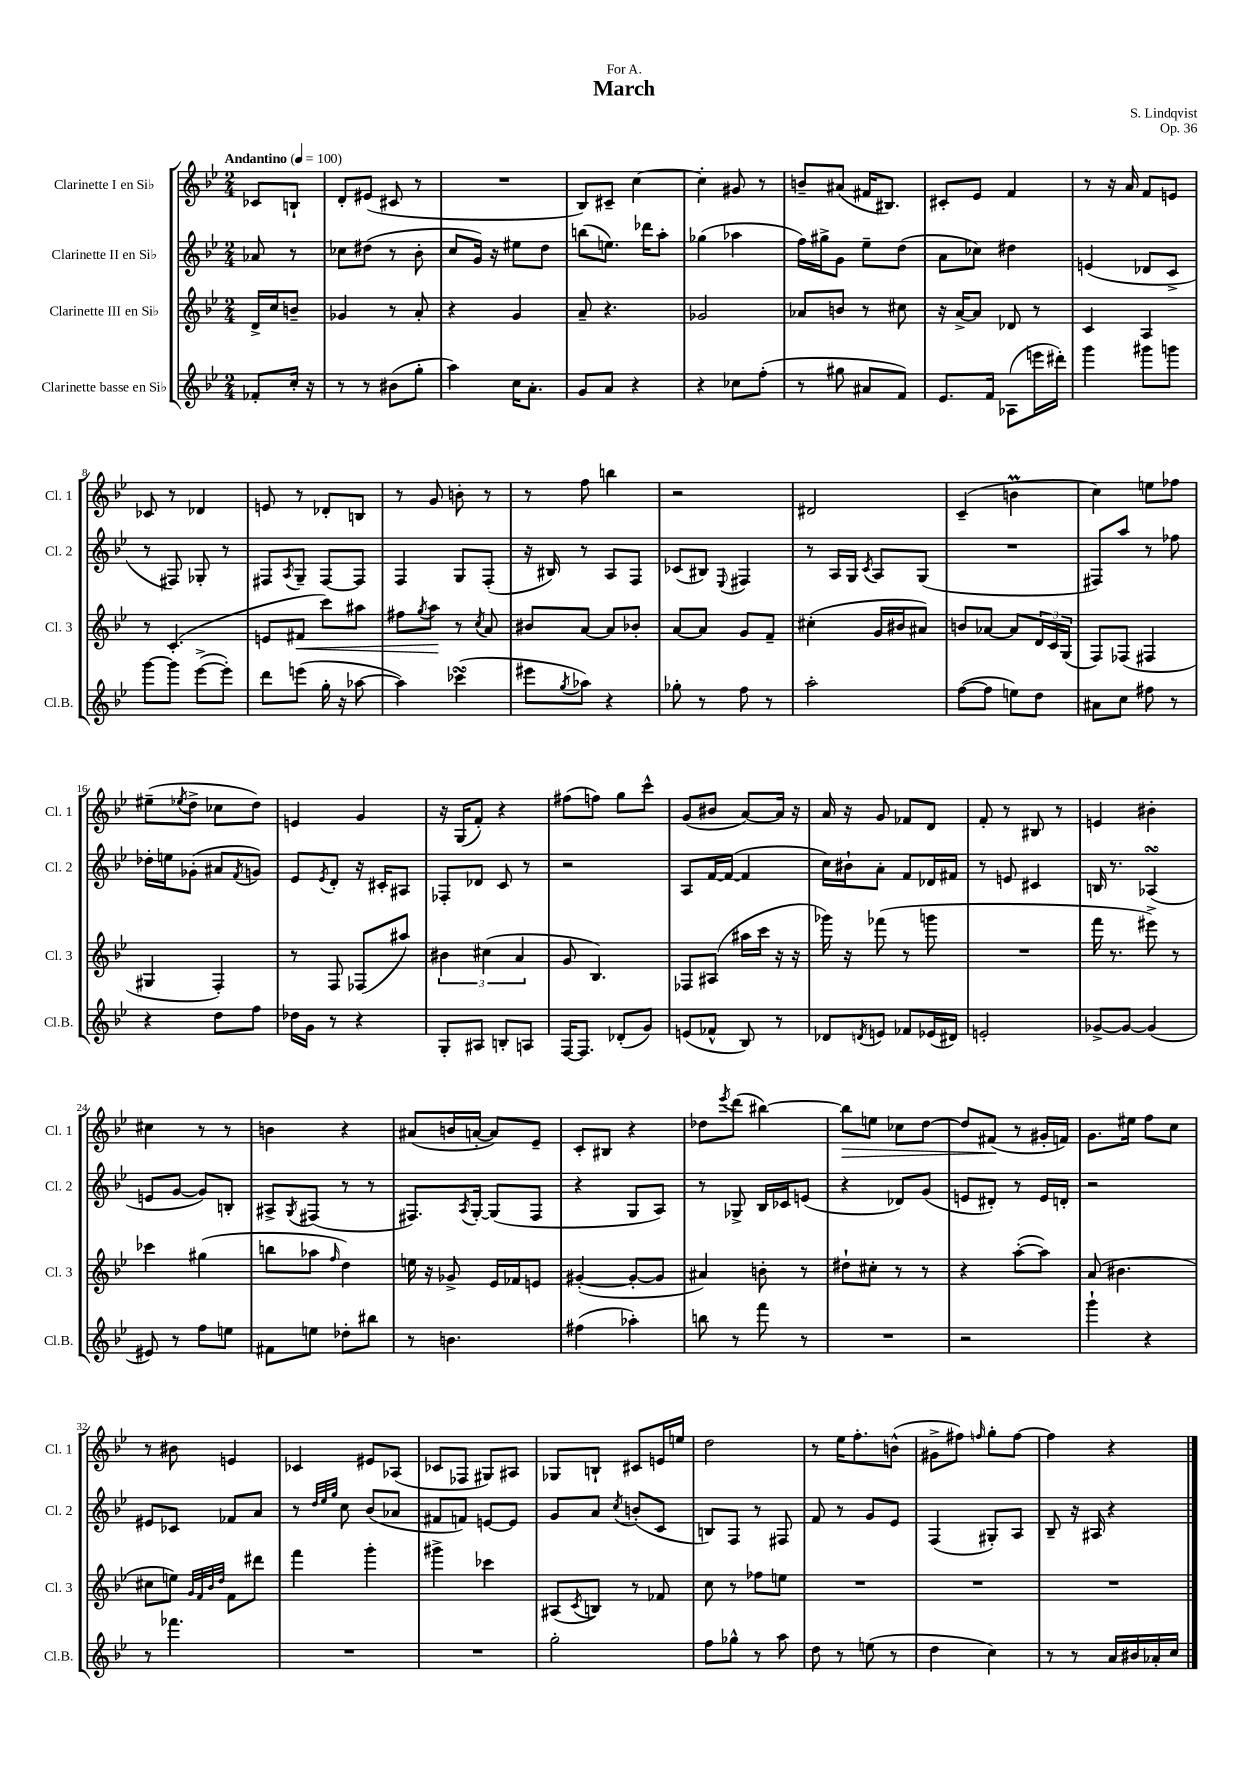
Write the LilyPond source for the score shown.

\header { title = "March" composer = "S. Lindqvist" dedication = "For A." opus = "Op. 36" }
<<
\new StaffGroup <<
\new Staff = "s0" \with { instrumentName = "Clarinette I en Sib" shortInstrumentName = "Cl. 1" } {
    \clef treble \key bes \major \numericTimeSignature \time 2/4 \partial 4 \tempo "Andantino" 4 = 100
    ces'8 b8-! |
    d'8-. eis'8( cis'8 r8 |
    R2 |
    bes8) cis'8-- c''4~ |
    c''4-. gis'8 r8 |
    b'8-- ais'8( fis'16 bis8.) |
    cis'8-. ees'8 f'4 |
    r8 r16 a'16 f'8 e'8 |
    ces'8 r8 des'4 |
    e'8 r8 des'8-. b8 |
    r8 g'8 b'8-. r8 |
    r8 f''8 b''4 |
    r2 |
    dis'2 |
    c'4--( b'4\prall |
    c''4) e''8 fes''8 |
    eis''8--( \acciaccatura { ees''8 } d''8-> ces''8 d''8) |
    e'4 g'4 |
    r16 g16( f'8-.) r4 |
    fis''8( f''8) g''8 c'''8-^ |
    g'8( bis'8 a'8~) a'16 r16 |
    a'16 r16 g'8 fes'8 d'8 |
    f'8-. r8 bis8 r8 |
    e'4 bis'4-. |
    cis''4 r8 r8 |
    b'4 r4 |
    ais'8( b'16 a'16~-. a'8) ees'8-- |
    c'8-. bis8 r4 |
    des''8 \acciaccatura { ees'''8 } d'''8( bis''4~) |
    bis''8\> e''8 ces''8 d''8~ |
    d''8 fis'8\!( r8 gis'16-. f'16) |
    g'8. eis''16 f''8 c''8 |
    r8 bis'8 e'4 |
    ces'4 eis'8 aes8( |
    ces'8 fes8 gis8) ais8 |
    ges8 b8-! cis'8 e'16 e''16 |
    d''2 |
    r8 ees''16 f''8.-. b'8-^( |
    gis'8-> fis''8) \grace { f''16 } g''8-. f''8~ |
    f''4 r4 \bar "|." |
}
\new Staff = "s1" \with { instrumentName = "Clarinette II en Sib" shortInstrumentName = "Cl. 2" } {
    \clef treble \key bes \major \numericTimeSignature \time 2/4 \partial 4
    aes'8 r8 |
    ces''8 dis''8( r8 bes'8-. |
    c''8 g'16) r16 eis''8 d''8 |
    b''8( e''8.) des'''16 a''8-. |
    ges''4( aes''4 |
    f''16) gis''16-> g'8 ees''8-- d''8( |
    a'8 ces''8) dis''4 |
    e'4( des'8 c'8-> |
    r8 fis8) ges8-. r8 |
    fis8 \acciaccatura { a8 } g8-- fis8~ fis8 |
    f4 g8 f8-.( |
    r16 bis16) r8 a8 f8 |
    ces'8( bis8) \appoggiatura { ees8 } fis4 |
    r8 a16 g16 \acciaccatura { c'8 } a8 g8( |
    R2 |
    fis8) a''8 r8 fes''8 |
    des''16-. e''16 ges'8-.( ais'8 \acciaccatura { f'8 } g'8) |
    ees'8 \acciaccatura { ees'8 } d'8-. r16 cis'16-. ais8 |
    fes8-. des'8 c'8 r8 |
    r2 |
    a8 f'16~ f'16~( f'4 |
    c''16) bis'16-! a'8-. f'8 des'16 fis'16 |
    r8 e'8 cis'4 |
    b16 r8. aes4\turn( |
    e'8 g'8~ g'8) b8-. |
    ais8-> \acciaccatura { g8 } fis8( r8 r8 |
    fis8.) \acciaccatura { a8 } g16~-. g8( fis8 |
    r4 g8 a8) |
    r8 ges8-> bes16 ces'16 e'8( |
    r4 des'8) g'8( |
    e'8 dis'8-.) r8 e'16 d'16-. |
    r2 |
    eis'8 ces'8 fes'8 a'8 |
    r8 \grace { d''32 ees''32 g''32 } c''8 bes'8( aes'8 |
    fis'8 f'8) e'8~ e'8 |
    g'8 a'8 \acciaccatura { c''8 } b'8-.( c'8 |
    b8) f8 r8 fis8 |
    f'8 r8 g'8 ees'8 |
    f4( gis8-.) a8 |
    bes8-- r16 ais16 r4 \bar "|." |
}
\new Staff = "s2" \with { instrumentName = "Clarinette III en Sib" shortInstrumentName = "Cl. 3" } {
    \clef treble \key bes \major \numericTimeSignature \time 2/4 \partial 4
    d'16-> c''16 b'8-- |
    ges'4 r8 a'8-. |
    r4 g'4 |
    a'8-- r4. |
    ges'2 |
    aes'8 b'8 r8 cis''8 |
    r16 a'16~-> a'8 des'8 r8 |
    c'4 a4 |
    r8 c'4.-.( |
    e'8 fis'8\< c'''8) ais''8 |
    fis''8 \acciaccatura { g''8 } a''8\! r8 \acciaccatura { c''8 } a'8 |
    bis'8 a'8~ a'8 bes'8-. |
    a'8~ a'8 g'8 f'8-- |
    cis''4-.( g'16 bis'16 ais'8) |
    b'8 aes'8~ aes'8 \tuplet 3/2 { d'16 c'16 g16( } |
    f8) fes8( fis4 |
    gis4 f4-.) |
    r8 f8 fes8( ais''8) |
    \tuplet 3/2 { bis'4 cis''4( a'4 } |
    g'8 bes4.) |
    fes8 ais8( ais''16 c'''16 r16 r16 |
    ges'''16) r16 fes'''8( r8 g'''8 |
    R2 |
    f'''16 r8. eis'''8->) r8 |
    ces'''4 gis''4( |
    b''8 aes''8 \grace { f''16 } d''4) |
    e''16 r16 ges'8-> ees'16 fes'16 e'8 |
    gis'4~-.( gis'8~-. gis'8 |
    ais'4) b'8-. r8 |
    dis''8-! cis''8-. r8 r8 |
    r4 a''8~-.( a''8) |
    a'8( bis'4. |
    cis''8 e''8) \grace { g'32 f'32 bes'32 d''32 } f'8 dis'''8 |
    f'''4 g'''4-. |
    gis'''4-> ces'''4 |
    ais8( \acciaccatura { c'8 } b8) r8 fes'8 |
    c''8 r8 fes''8 e''8 |
    R2 |
    R2 |
    R2 \bar "|." |
}
\new Staff = "s3" \with { instrumentName = "Clarinette basse en Sib" shortInstrumentName = "Cl.B." } {
    \clef treble \key bes \major \numericTimeSignature \time 2/4 \partial 4
    fes'8-. c''16-. r16 |
    r8 r8 bis'8( g''8-. |
    a''4) c''16 a'8.-. |
    g'8 a'8 r4 |
    r4 ces''8 f''8-.( |
    r8 gis''8 ais'8 f'8) |
    ees'8. f'16 aes8( e'''16 dis'''16-.) |
    g'''4 gis'''8 g'''8 |
    g'''8~ g'''8 ees'''8~->( ees'''8-.) |
    d'''8 e'''8( g''16-. r16 aes''8~ |
    aes''4) ces'''4\turn( |
    eis'''8 \acciaccatura { g''8 } aes''8) r4 |
    ges''8-. r8 f''8 r8 |
    a''2-. |
    f''8~( f''8 e''8) d''8 |
    ais'8 c''8 fis''8 r8 |
    r4 d''8 f''8 |
    des''16 g'16 r8 r4 |
    g8-. ais8 b8-. a8 |
    f16~ f8. des'8-.( g'8) |
    e'8( fes'8-^ bes8) r8 |
    des'8 \acciaccatura { d'8 } e'8 fes'8 ees'16( dis'16) |
    e'2-. |
    ges'8~-> ges'8~ ges'4( |
    eis'8) r8 f''8 e''8 |
    fis'8 e''8 des''8-. bis''8 |
    r8 b'4. |
    fis''4( aes''4-.) |
    b''8 r8 f'''8 r8 |
    R2 |
    r2 |
    g'''4-! r4 |
    r8 fes'''4. |
    R2 |
    R2 |
    g''2-. |
    f''8 ges''8-^ r8 a''8 |
    d''8 r8 e''8( r8 |
    d''4 c''4) |
    r8 r8 a'16 bis'16 aes'16-. c''16 \bar "|." |
}
>>
>>
